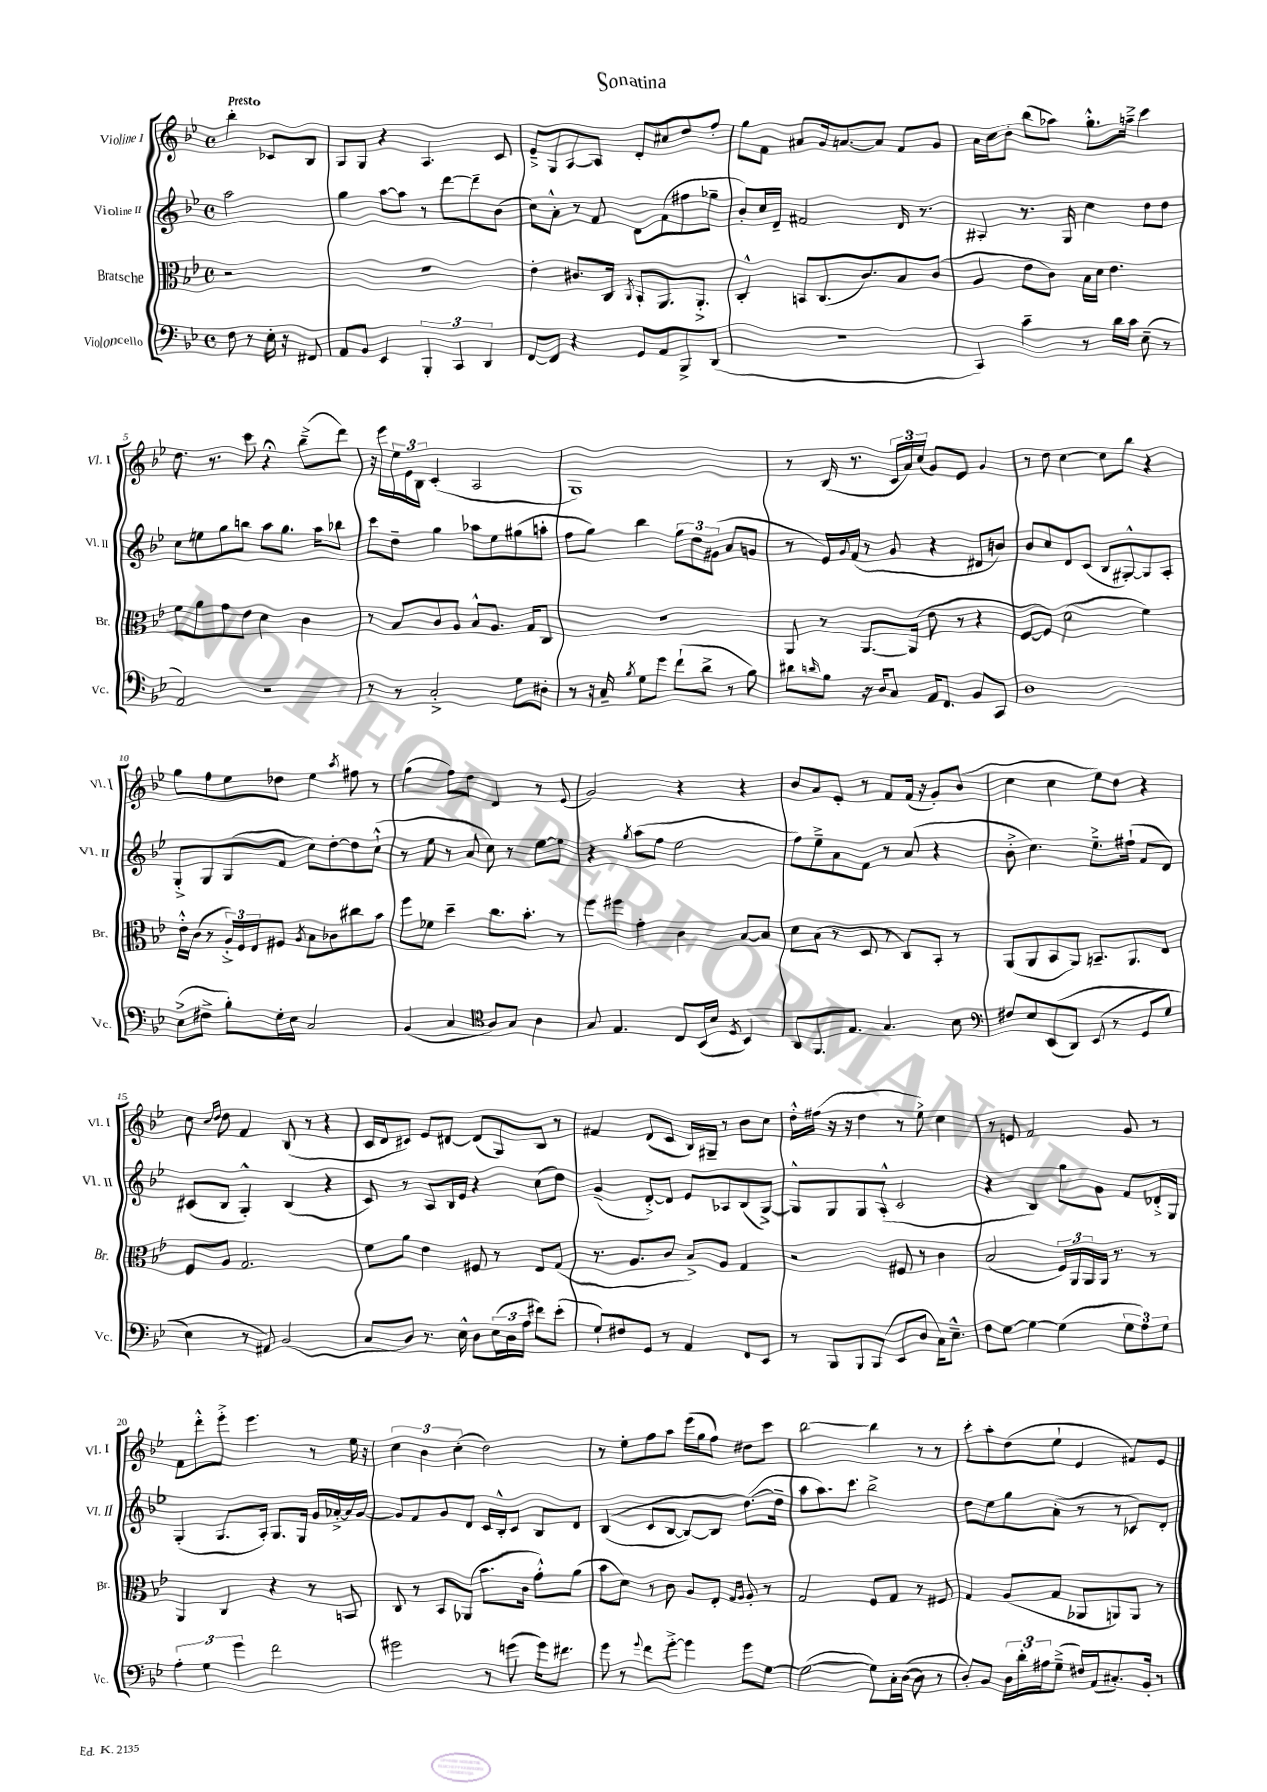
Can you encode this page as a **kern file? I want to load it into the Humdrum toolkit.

**kern	**kern	**kern	**kern
*staff4	*staff3	*staff2	*staff1
*clefF4	*clefC3	*clefG2	*clefG2
*k[b-e-]	*k[b-e-]	*k[b-e-]	*k[b-e-]
*M4/4	*M4/4	*M4/4	*M4/4
*met(c)	*met(c)	*met(c)	*met(c)
8F	2r	2aa	4bb-'
8r	.	.	.
16E-'	.	.	8c-
16r	.	.	.
8FF#	.	.	8B-
=	=	=	=
8AA	1r	4gg	8G
8BB-	.	.	8G
4EE-	.	[8aa	4r
.	.	8aa]	.
6BBB-'	.	8r	4.A
.	.	[8ddd	.
6CC	.	.	.
.	.	8ddd~]	.
6DD	.	.	.
.	.	(8b-	8c
=	=	=	=
[8FF	4e-'	8cc)	8e-~^
8FF]	.	8a'^^	8G
4r	8.c#	8r	[8A
.	.	8f	8A]
.	16C	.	.
.	8qAA	.	.
8GG	8BB-'	8d	8d'
8AA	8.AA	(8f	8cc#
8BBB-^	.	8ff#	8dd
.	8.AA'^	.	.
(8DD	.	8gg-~	8ff'
=	=	=	=
1r	4C'^^	8b-')	8gg
.	.	16cc	8f
.	.	16d~	.
.	8BB	2f#	8a#
.	(8.C	.	16g
.	.	.	[8.a
.	8.c)	.	.
.	.	.	8a]
.	8B-	16d	8f
.	.	8.r	.
.	(8c	.	8g
=	=	=	=
4CC)	4A	4A#'	16a
.	.	.	16cc
.	.	.	8b-'
4c~	8e-	8.r	(8bb-
.	8c)	.	8aa-)
.	.	16G	.
8r	16B-	4cc	8.gg'^^
.	16d	.	.
16d	4.e-	.	.
16c	.	.	16aa~^
(8E-~	.	8dd	4ccc
8r	.	8dd	.
=	=	=	=
2AA)	8f	8cc	8.dd
.	8a	8ee	.
.	.	.	8.r
.	8g	8gg	.
.	8e-	8bb	8ccc
2r	4d	8aa	4r;
.	.	8.gg	.
.	4c	.	(8bb-~^
.	.	16aa	.
.	.	8bb-	8ddd)
=	=	=	=
8r	8r	8ccc	16r
.	.	.	16eee-
8r	8B-	8dd~	24ee-
.	.	.	24e-
.	.	.	24B-
2C'^	8c	4gg	(4c'
.	8A	.	.
.	8B-^^	8aa-	2A
.	8.A	8ee-	.
8G	.	(8gg#	.
.	16G	.	.
8D#'	8C	8aa'	.
=	=	=	=
8r	1r	8ff	1G)
16r	.	8gg)	.
16C~	.	.	.
8qB-	.	.	.
8G	.	4bb-	.
8g	.	.	.
(8f`	.	12gg	.
.	.	12dd	.
8d^	.	.	.
.	.	(12g#	.
8r	.	8a	.
8B-)	.	8g	.
=	=	=	=
8d#	8AA	8r	8r
16qqd	.	.	.
8B-	8r	16e-)	(16B-
.	.	8qqg	.
.	.	(16f	8.r
16r	[8.AA	8r	.
16D	.	.	.
8C	.	8g	24c
.	.	.	24a)
.	(16AA]	.	.
.	.	.	(24cc
16AA	8e-	4r	8g)
8.FF	.	.	.
.	8r	.	8e-
8BB-	4r	8d#	4g
8CC	.	8b)	.
=	=	=	=
1D	[8F	8b-	8r
.	8F])	8cc	8dd
.	(2d	8d	[4cc
.	.	(8c	.
.	.	8B-	8cc]
.	.	[8G#'^^)	8bb-
.	4f)	8G#]	4r
.	.	8A'	.
=	=	=	=
(8E-^	16e-'^^	8G'^	8gg
.	(16c	.	.
8F#^	8r	8G	8ff
8B-')	24A'^)	(8G	8ee-
.	24F	.	.
.	24E-	.	.
16G'	8F#	8f	8dd-
16E-	.	.	.
.	8qA	.	.
2C	8B-	8cc)	4ee-
.	8c-	[8dd'	.
.	.	.	8qaa
.	8cc#	8dd]	8ff#
.	8b-	(8cc`^^	8r
=	=	=	=
(4BB-	8ff	8r	(4gg
.	8f-	8ee-	.
4C	4dd~	8r	8ff)
.	.	8a	8dd
*clefC4	*	*	*
8A)	8.cc	8cc)	4d
8G	.	8r	.
.	8.b-'	.	.
4A	.	[8ee-	8r
.	8r	8ee-]	(8e-
=	=	=	=
8G	8ff	4r	2g)
4.E-	8ff#	.	.
.	.	8qgg	.
.	4g'	(8aa	.
.	.	8ff	.
8C	4c	2ee-	4r
(16BB-	.	.	.
16B-	.	.	.
8qD	.	.	.
4BB-)	[8B-	.	4r
.	8B-]	.	.
=	=	=	=
8AA	8d	8ff)	8b-
8.FF	(8B-	8ee-~^	8a
.	8r	8a	8e-'
8.E-	.	.	.
.	8D	8f	8r
4.G	8r	8r	8f
.	8C)	(8a	(16f
.	.	.	16r
.	8BB-'	4r	8g')
8B-	8r	.	(8b-
=	=	=	=
*clefF4	*	*	*
8F#	(8AA	8b-'^	4cc
8E-	8AA	4.cc)	.
&((8EE-	8BB-	.	4cc
8DD)	8AA)	.	.
(8EE-	8.BB~	8.ee-~^	8ee-)
8r	.	.	8dd
.	8.AA	(16ff#`	.
8GG	.	8f	4r
8G	8E-	8d)	.
=	=	=	=
4E-)	8F	(8c#	8cc
.	.	.	16qqcc
.	.	.	16qqdd
.	8A	8B-	8dd
8r	2.G	4G'^^)	4f
8AA#&)	.	.	.
(2BB-	.	(4B-	(8B-
.	.	.	8r
.	.	4r	4r
=	=	=	=
8C	8f	8c)	16c
.	.	.	16d
8D)	8a	8r	8c#)
8.r	4e-	8A	8e-
.	.	16B-	[8d#
16E-^^	.	16e-	.
8D	8F#	4r	(8d#]
(24E-	8r	.	8G)
24D	.	.	.
24A	.	.	.
8f#)	8E-	(8cc	8B-
(8e-'	(8G	8dd)	8r
=	=	=	=
8G`)	8.r	(4g~	4f#
8F#	.	.	.
.	8.A	.	.
8GG	.	[8d'^)	(8d
8r	8c	8d]	8c
4AA	8B-^)	8e-	16B-)
.	.	.	16G#~
.	8A	8A-	8r
8FF	4G	(8B-	8b-
8EE-	.	[8G^)	8cc
=	=	=	=
8r	2r	8G^^]	16dd'^^
.	.	.	(16ff#
8BBB-	.	8G	16r
.	.	.	16r
8BBB-	.	8G	4dd
(8BBB-	.	(8A'^^	.
8EE-	8F#	2c	8r
8D	8r	.	8ee-^)
16C)	4c	.	4cc
8.E-~^^	.	.	.
=	=	=	=
8F	(2B-	4r	8r
[8G	.	.	8e
4G_	.	4B-)	2f
(4G]	24F)	8gg	.
.	24AA	.	.
.	24AA	.	.
.	16AA	8g	.
.	8.r	.	.
12G	.	8f	8g
12A)	.	.	.
.	8r	16d-'^	8r
12G	.	.	.
.	.	16G	.
=	=	=	=
6A'	4AA	(4G'	8f
.	.	.	8ddd'^^
6G	.	.	.
.	4C	8.G	8eee-'^
6g	.	.	.
.	.	.	4.eee-
.	.	16A')	.
2f	4r	8.G	.
.	.	16G	.
.	8r	16g	8r
.	.	[16a-'^	.
.	8BB	16a-]	16ee-
.	.	[16g	16r
=	=	=	=
2g#	8C	8g]	6cc
.	8r	8f	.
.	.	.	6b-
.	8BB-	8g	.
.	.	.	(6cc'
.	(8AA-	8d	.
8r	8.b-	16c	2dd)
.	.	16B-'^^	.
(8g	.	8c	.
.	16c	.	.
16g)	8g'^^)	8B-	.
8.f#	.	.	.
.	(8a	8d	.
=	=	=	=
8g	8b-	&((4B-	8r
8r	8d)	.	8ee-'
8qqg	.	.	.
8f	8r	8c	8ff
[8g'^	8c	[8B-	8aa
4g]	8A	8B-_)	(16eee-
.	.	.	16gg
.	8E-'	8B-]	8ff)
.	16qqG	.	.
.	16qqA	.	.
8g	8A'	([8.dd&)	8dd#
[8G	8r	.	8ccc
.	.	16dd~]	.
=	=	=	=
(2G_	2G	8aa	[2bb-
.	.	8.aa)	.
.	.	8.ccc	.
8G])	8F	2bb-^	4bb-]
16C'	8G	.	.
([16D	.	.	.
8D]	8r	.	8r
8r	8F#	.	8r
=	=	=	=
8D')	4G	8dd	8ccc'
8BB-	.	8ee-	8aa'
24D	(8A	8gg	(8dd
24d'	.	.	.
24A#	.	.	.
(8G~^	8G	(8a'	8ee-`
16F#)	8AA-	8r	4e-
(16AA	.	.	.
8.C#')	8AA)	8r	.
.	8AA	8c-)	8f#)
16BB-'	.	.	.
8r	8r	8d'	8e-
==	==	==	==
*-	*-	*-	*-
